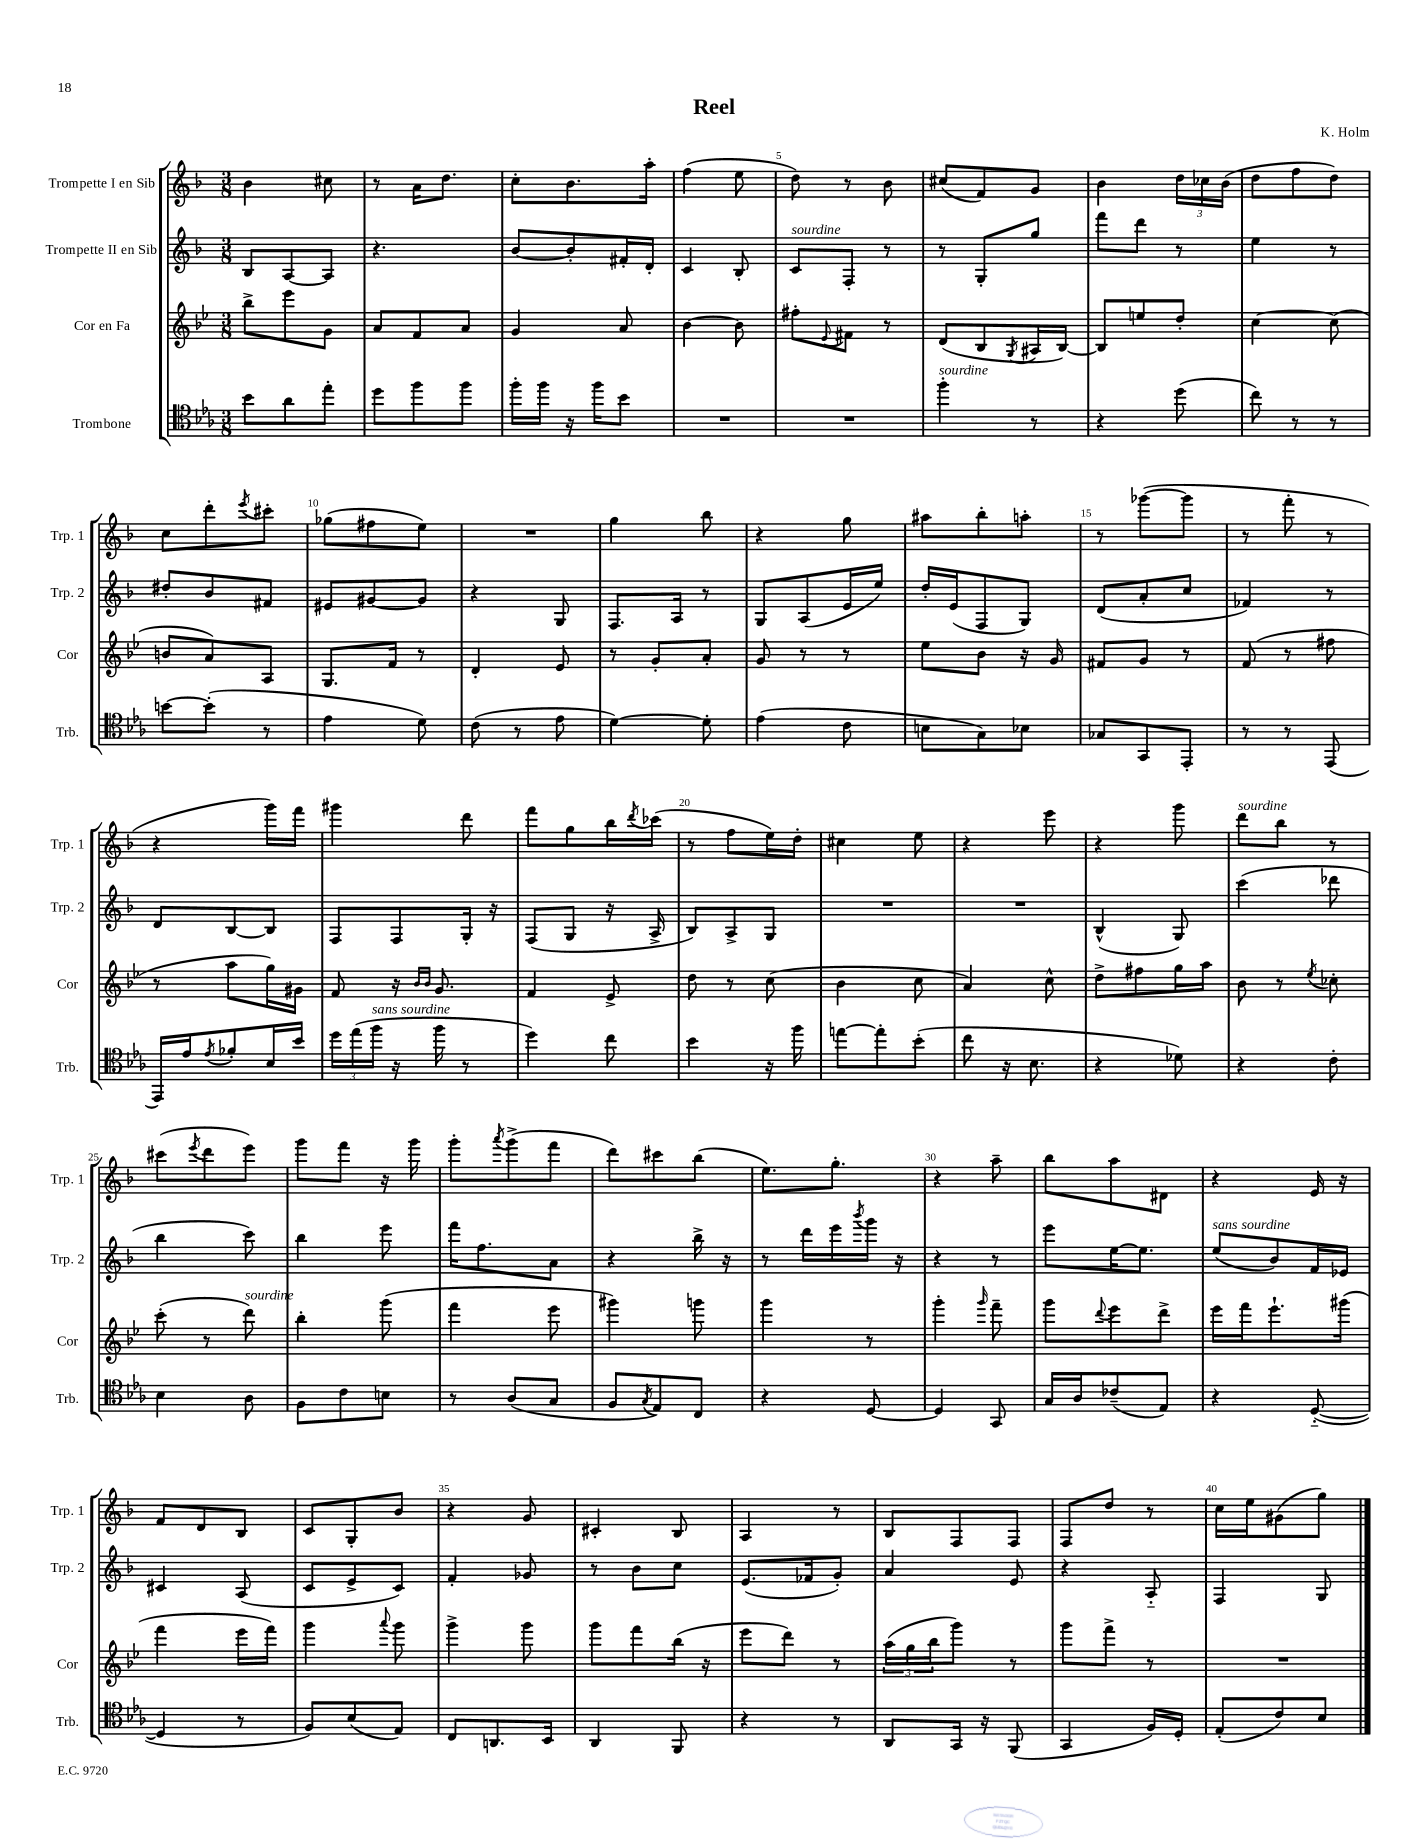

**kern	**kern	**kern	**kern
*staff4	*staff3	*staff2	*staff1
*clefC4	*clefG2	*clefG2	*clefG2
*k[b-e-a-]	*k[b-e-]	*k[b-]	*k[b-]
*M3/8	*M3/8	*M3/8	*M3/8
8b-\L	8bb-^\L	8B-/L	4b-\
8a-\	8eee-\	[8A/	.
8ee-'\J	8g\J	8A/]J	8cc#\
=	=	=	=
8dd\L	8a/L	4.r	8r
8ff\	8f/	.	16a\LK
.	.	.	8.dd\J
8ff\J	8a/J	.	.
=	=	=	=
16ff'\LL	4g/	[8b-/L	8cc'\L
16ff\JJ	.	.	.
16r	.	8b-'/]	8.b-\
16ff\LK	.	.	.
8b-\J	8a/	16f#'/L	.
.	.	16d'/JJ	16aa'\Jk
=	=	=	=
4.r	[4b-\	4c/	(4ff\
.	8b-\]	8B-'/	8ee\
=	=	=	=
4.r	8ff#'\L	8c/L	8dd\)
.	8qqe-/	.	.
.	8f#\J	8F'/J	8r
.	8r	8r	8b-\
=	=	=	=
4ff'\	(8d/L	8r	(8cc#/L
.	8B-/	8G'/L	8f/)
.	8qG/	.	.
8r	16A#/L	8gg/J	8g/J
.	[16B-/JJ)	.	.
=	=	=	=
4r	8B-/]L	8fff\L	4b-\
.	8ee/	8ddd\J	.
(8dd\	8dd'/J	8r	24dd\LL
.	.	.	24cc-\
.	.	.	(24b-\JJ
=	=	=	=
8cc\)	[4cc\	4ee\	8dd\L
8r	.	.	8ff\
8r	(8cc\]	8r	8dd\J)
=	=	=	=
[8b\L	8b/L	8dd#'/L	8cc\L
(8b'\]J	8a/)	8b-/	8ddd'\
.	.	.	8qeee/
8r	8A/J	8f#/J	8ccc#'\J
=	=	=	=
4e-\	8.G/L	8e#/L	(8gg-\L
.	.	[8g#/	8ff#\
.	16f/Jk	.	.
8d\)	8r	8g#/]J	8ee\J)
=	=	=	=
(8c\	4d'/	4r	4.r
8r	.	.	.
8e-\	8e-/	8G/	.
=	=	=	=
[4d\)	8r	8.F/L	4gg\
.	8g'/L	.	.
.	.	16A/Jk	.
8d'\]	8a'/J	8r	8bb-\
=	=	=	=
(4e-\	8g/	8G/L	4r
.	8r	(8A/	.
8c\	8r	16e/L	8gg\
.	.	16ee/JJ)	.
=	=	=	=
8B\L	8ee-\L	16dd'/LL	8aa#\L
.	.	(16e/J	.
8G\)	8b-\J	8F/	8bb-'\
8B-\J	16r	8G/J)	8aa'\J
.	16g/	.	.
=	=	=	=
8G-/L	8f#/L	(8d/L	8r
8GG/	8g/J	8a'/	([8ggg-\L
8EE-'/J	8r	8cc/J	8ggg-\]J
=	=	=	=
8r	(8f/	4f-/)	8r
8r	8r	.	8fff'\
(8EE-/	8ff#\	8r	8r
=	=	=	=
16EE-/LL)	8r	8d/L	4r
16e-/J	.	.	.
8qe-/	.	.	.
8f-'/	8aa\L	[8B-/	.
16B-/L	16gg\L)	8B-/]J	16ggg\LL)
16b-/JJ	16g#\JJ	.	16fff\JJ
=	=	=	=
24dd\LL	8f/	8F/L	4ggg#\
(24ee-\	.	.	.
24ff\JJ	.	.	.
16r	16r	8F/	.
.	16qqb-/LL	.	.
.	16qqb-/JJ	.	.
16ff\	8.g/	.	.
8r	.	16G'/Jk	8ddd\
.	.	16r	.
=	=	=	=
4dd\)	4f/	(8F/L	8fff\L
.	.	8G/J	8gg\
8cc\	8e-^/	16r	16bb-\L
.	.	.	8qddd/
.	.	16A^/	(16ccc-\JJ
=	=	=	=
4b-\	8dd\	8B-/L)	8r
.	8r	8A^/	8ff\L
16r	(8cc\	8G/J	16ee\L)
16ff\	.	.	16dd'\JJ
=	=	=	=
[8ee\L	4b-\	4.r	4cc#\
8ee'\]	.	.	.
(8b-'\J	8cc\	.	8ee\
=	=	=	=
8cc\	4a/)	4.r	4r
16r	.	.	.
8.B-\	.	.	.
.	8cc^^\	.	8eee\
=	=	=	=
4r	8dd^\L	(4B-^^/	4r
.	8ff#\	.	.
8d-\)	16gg\L	8G/)	8ggg\
.	16aa\JJ	.	.
=	=	=	=
4r	8b-\	(4ccc\	8ddd\L
.	8r	.	8bb-\J
.	8qee-/	.	.
8c'\	8cc-'\	8ddd-\	8r
=	=	=	=
4B-\	(8ccc'\	4bb-\	(8ccc#\L
.	.	.	8qeee/
.	8r	.	8ddd\
8A-\	8ddd\)	8ccc\)	8eee\J)
=	=	=	=
8F\L	4bb-'\	4bb-\	8ggg\L
8c\	.	.	8fff\J
8B\J	(8ggg\	8eee\	16r
.	.	.	16ggg\
=	=	=	=
8r	4fff\	16fff\LK	8ggg'\L
.	.	8.ff\	.
.	.	.	8qaaa/
(8A-/L	.	.	(8ggg^\
8G/J	8eee-\	8a\J	8fff\J
=	=	=	=
8F/L	4ggg#\)	4r	8ddd\L)
8qG/	.	.	.
8E-/)	.	.	8ccc#\
8C/J	8ggg\	16bb-^\	(8bb-\J
.	.	16r	.
=	=	=	=
4r	4ggg\	8r	8.ee\L)
.	.	16ddd\LL	.
.	.	16eee\	8.gg'\J
.	.	8qbbb-/	.
[8D/	8r	16ggg\JJ	.
.	.	16r	.
=	=	=	=
4D/]	4ggg'\	4r	4r
.	16qqggg/	.	.
8GG/	8fff~\	8r	8aa~\
=	=	=	=
16G/LL	8ggg\L	8eee\L	8bb-\L
16A-/J	.	.	.
.	8qqddd/	.	.
(8c-~/	8eee-\	[16ee\K	8aa\
.	.	8.ee\]J	.
8E-/J)	8ddd^\J	.	8d#\J
=	=	=	=
4r	16eee-\LL	(8ee/L	4r
.	16fff\J	.	.
.	8.eee-`\	8b-/)	.
([8D'~/	.	16f/L	16e/
.	(16ggg#\Jk	16e-/JJ	16r
=	=	=	=
4D/]	4fff\	4c#/	8f/L
.	.	.	8d/
8r	16eee-\LL	(8A/	8B-/J
.	16fff\JJ)	.	.
=	=	=	=
8F/L)	4ggg\	8c/L	8c/L
(8B-/	.	8e^/	8G'/
.	8qqaaa/	.	.
8E-/J)	8ggg\	8c/J)	8b-/J
=	=	=	=
8C/L	4ggg^\	4f'/	4r
8.AA/	.	.	.
.	8ggg\	8g-/	8g/
16BB-/Jk	.	.	.
=	=	=	=
4AA-/	8ggg\L	8r	4c#'/
.	8fff\	8b-\L	.
8FF/	(16bb-\Jk	8cc\J	8B-/
.	16r	.	.
=	=	=	=
4r	8eee-\L	(8.e/L	4A/
.	8ddd\J)	.	.
.	.	16f-/k	.
8r	8r	8g'/J)	8r
=	=	=	=
8AA-/L	(24aa\LL	4a/	8B-/L
.	24gg\	.	.
.	24bb-\J	.	.
16GG/Jk	8ggg\J)	.	8F/
16r	.	.	.
(8FF/	8r	8e/	8F/J
=	=	=	=
4GG/	8ggg\L	4r	8F/L
.	8fff^\J	.	8dd/J
16F/LL)	8r	8A'~/	8r
16D'/JJ	.	.	.
=	=	=	=
(8E-'/L	4.r	4F/	16cc\LL
.	.	.	16ee\J
8c/)	.	.	(8g#\
8B-/J	.	8G/	8gg\J)
==	==	==	==
*-	*-	*-	*-
